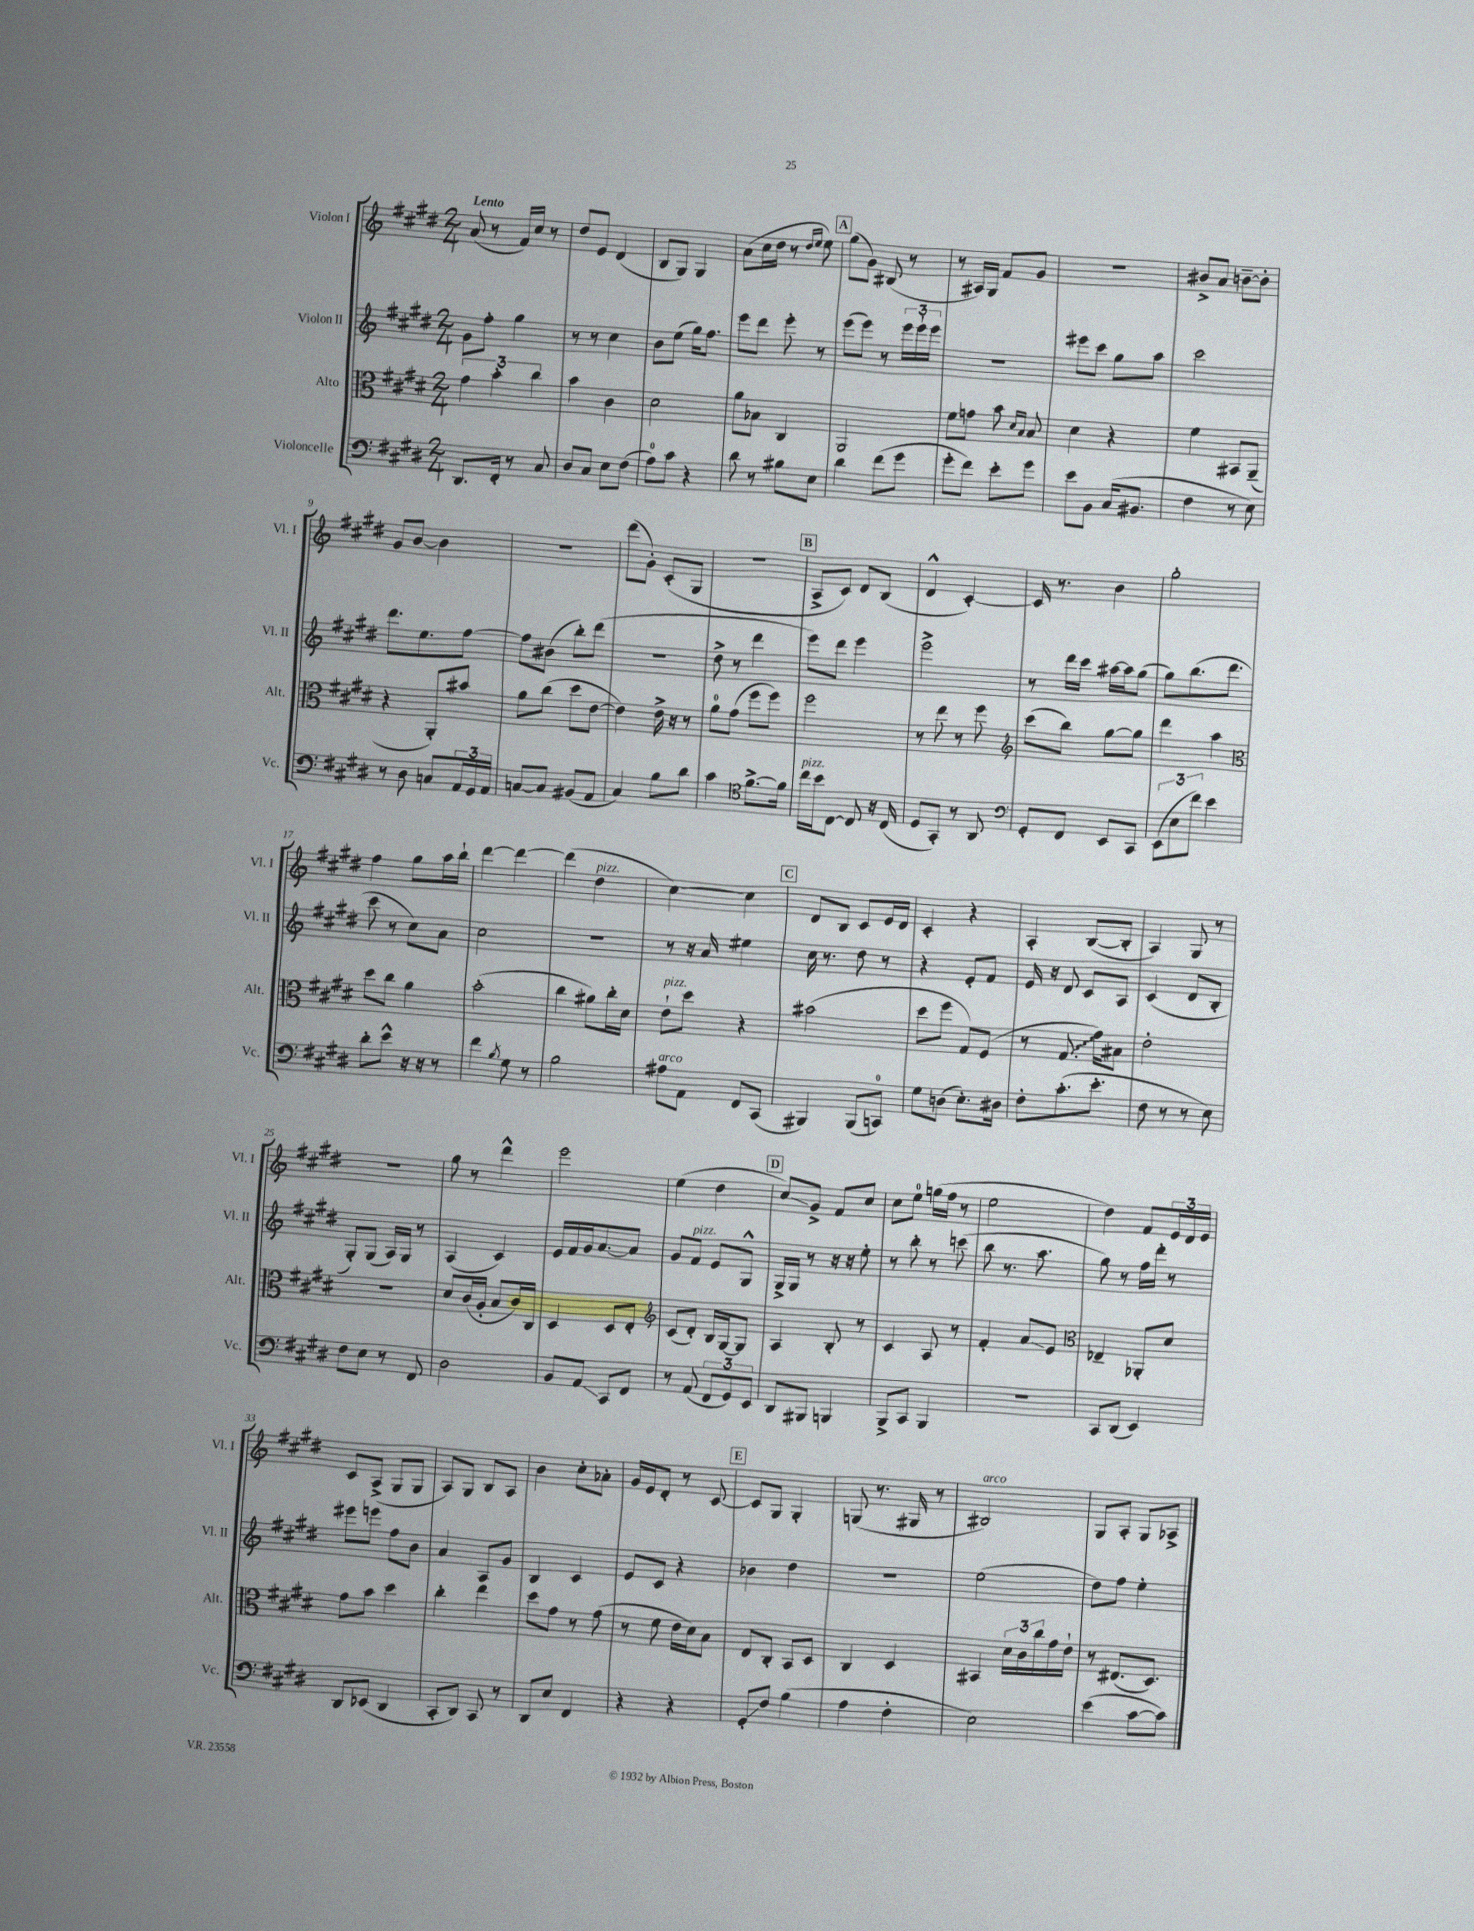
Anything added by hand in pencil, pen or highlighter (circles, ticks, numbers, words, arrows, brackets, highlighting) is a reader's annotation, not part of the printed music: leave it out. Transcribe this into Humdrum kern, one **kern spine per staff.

**kern	**kern	**kern	**kern
*staff4	*staff3	*staff2	*staff1
*clefF4	*clefC3	*clefG2	*clefG2
*k[f#c#g#d#]	*k[f#c#g#d#]	*k[f#c#g#d#]	*k[f#c#g#d#]
*M2/4	*M2/4	*M2/4	*M2/4
8.DD#	6g#	8g#	(8a
.	.	8ff#'	8r
.	6b'	.	.
16FF#'	.	.	.
8r	.	4gg#	16f#)
.	.	.	16cc#
.	6cc#	.	.
8C#	.	.	8r
=	=	=	=
8D#	4b	8r	8dd#
8C#	.	8r	8e
8E	4c#	4cc#	(4d#
(8F#	.	.	.
=	=	=	=
8A)	2d#	8b	8B
8c#	.	(8ee	8G#)
4r	.	16gg#)	4G#
.	.	8.ff#	.
=	=	=	=
8d#	8a	8eee	(8a
8r	8B-	8ddd#	16cc#
.	.	.	16dd#
8B#	4C#	8eee'	8r
.	.	.	16qqdd#
.	.	.	16qqee
8E	.	8r	8ee)
=	=	=	=
4d#	2AA	(8eee	(8gg#
.	.	8eee)	8g#)
(8f#	.	8r	(8B#
8g#	.	24eee	8r
.	.	24eee`	.
.	.	24eee	.
=	=	=	=
8g#'	8f#	2r	8r
8f#)	8g	.	16A#)
.	.	.	16G#
8e'	8b	.	8f#
.	16qqd#	.	.
.	16qqB	.	.
8g#	8B	.	8g#
=	=	=	=
8e	4d#	8eee#	2r
8BB	.	8ccc#	.
(16C#	4r	8gg#	.
8.BB#	.	.	.
.	.	8aa	.
=	=	=	=
4F#	4f#	2ccc#	8b#^
.	.	.	8a
8r	8BB#	.	[8b~
8E)	(8AA~	.	8b']
=	=	=	=
8r	4r	8.ddd#	8g#
8D#	.	.	[8b
.	.	8.ee	.
8C	8AA')	.	4b]
24AA	8b#	[8ff#	.
24GG#	.	.	.
24AA	.	.	.
=	=	=	=
[8C	8a	8ff#]	2r
8C]	(8cc#	(8b#	.
(8BB#	8dd#	8bb')	.
8AA	[8e	(8ddd#	.
=	=	=	=
4C#)	4e])	2r	(8ddd#
.	.	.	8g#')
8B	16e^	.	(8c#'
.	16r	.	.
8d#	8r	.	8G#
=	=	=	=
4c#	8a	8dd#^	2r
.	(8g#	8r	.
*clefC4	*	*	*
[8.f#^	8ff#	4ddd#	.
.	8ff#)	.	.
16f#]	.	.	.
=	=	=	=
16cc#	2ff#	8eee)	8A^
16b	.	.	.
[8C#	.	8ddd#	8c#)
8C#]	.	4eee	8d#
16r	.	.	(8B
(16C#	.	.	.
=	=	=	=
8D#	8r	2eee^	4d#^^
8GG#')	8ee	.	.
8r	8r	.	[4c#')
8AA	8ff#	.	.
=	=	=	=
*clefF4	*clefG2	*	*
8GG#'	(8ccc#	8r	16c#]
.	.	.	8.r
8FF#	8bb)	16ddd#	.
.	.	16ccc#	.
8EE	[8gg#	[16aa#	4b
.	.	16aa#]	.
8CC#	8gg#]	(8gg#	.
=	=	=	=
(12EE	4ddd#	8gg#)	2gg#'
12E	.	.	.
.	.	(8.bb	.
12f#)	.	.	.
4e	4aa	.	.
.	.	8.ddd#	.
=	=	=	=
*	*clefC3	*	*
8d#'	8dd#	8ccc#	4ff#
8e^^	8cc#	8r	.
16r	4a	8cc#)	8gg#
16r	.	.	.
8r	.	8a	16aa
.	.	.	16bb`
=	=	=	=
4f#	(2b'	2cc#	[4ddd#
8qB	.	.	.
8G#	.	.	4ddd#_
8r	.	.	.
=	=	=	=
2B	4cc#	2r	(4ddd#]
.	8a#)	.	4dd#
.	16cc#'	.	.
.	16d#	.	.
=	=	=	=
8A#	8e`	8r	[4cc#)
8AA	8dd#	16r	.
.	.	16a	.
8FF#	4r	4ee#	4cc#]
(8CC#	.	.	.
=	=	=	=
4BBB#)	(2b#	16cc#	8d#
.	.	8.r	.
.	.	.	8B
(8BBB#	.	8dd#	8c#
8CC)	.	8r	16e
.	.	.	16d#
=	=	=	=
8G#	8dd#	4r	4c#'
(8D	8ff#	.	.
8.E')	8G#)	8e'	4r
.	(8F#	8f#	.
16D#	.	.	.
=	=	=	=
8F#'	8r	16e	4A'
.	.	16r	.
(8.c#'	8.G#	8d#	.
.	.	8c#	([8B
8.e'	16g#)	.	.
.	8B#	8A	8B']
=	=	=	=
8F#	2e'	(4c#	4A)
8r	.	.	.
8r	.	8d#	8G#
8E)	.	8B'	8r
=	=	=	=
8F#	2r	8G#')	2r
8E	.	(8G#	.
8r	.	16A)	.
.	.	16G#	.
8FF#	.	8r	.
=	=	=	=
2D#	8d#	(4A	8gg#
.	(16c#	.	8r
.	16A'	.	.
.	8B	4c#)	4ddd#^^
.	16c#)	.	.
.	16C#	.	.
=	=	=	=
8BB	4D#	16e	2eee
.	.	16f#	.
8AA	.	16g#	.
.	.	[8.a	.
8CC#	8D#	.	.
8FF#	8E'	8a]	.
=	=	=	=
*	*clefG2	*	*
8r	(8c#	8g#	(4ee
(8AA	8d#')	8f#	.
12FF#	16B	8e	4dd#
.	[16G#	.	.
12GG#)	.	.	.
.	8G#]	8G#^^	.
12EE	.	.	.
=	=	=	=
8DD#	4A	16G#^	8cc#)
.	.	16G#	.
8BBB#	.	8r	8g#^
4BBB	8B'	16r	8f#
.	.	16r	.
.	8r	8ee'	8cc#
=	=	=	=
8BBB^	4c#	8r	8cc#
8CC#	.	8bb'	8ee
4BBB	8A	8r	(16gg
.	.	.	16ff#
.	8r	(8ccc	8r
=	=	=	=
2r	4f#'	8bb	2ee
.	.	8.r	.
.	8a	.	.
.	.	8.aa	.
.	8e	.	.
=	=	=	=
*	*clefC3	*	*
8CC#	4E-~	8gg#)	4dd#)
(8DD#	.	8r	.
4EE)	8AA-'	16ff#	8f#
.	.	16ddd#'	.
.	8d#	8r	24e
.	.	.	24d#
.	.	.	24e
=	=	=	=
8DD#	8g#	8eee#	8c#
(8EE-	8b	8eee	(8A^
4DD#	4dd#	8ff#	8G#
.	.	8b	8G#
=	=	=	=
8CC#'	4cc#'	4a	8A)
8DD#)	.	.	8G#
8CC#	4ee	8A	8B
8r	.	8g#	8A
=	=	=	=
8DD#	8dd#	4B	4b
8E	8g#	.	.
4FF#	8r	4c#	8cc#'
.	(8g#	.	8a-'
=	=	=	=
4r	8r	8e	16g#
.	.	.	16e
.	8f#	8c#	8d#'
4r	16e	4r	8r
.	16d#)	.	.
.	8B	.	[8c#
=	=	=	=
8GG#'	8E	4b-	8c#]
8F#	8C#'	.	8G#
(4B	8BB	4dd#	4G#'
.	8D#	.	.
=	=	=	=
4A	4C#	2r	(8G
.	.	.	8.r
4F#'	4D#	.	.
.	.	.	16G#
.	.	.	8r
=	=	=	=
2E)	4BB#	(2ee	2B#)
.	24d#	.	.
.	24c#	.	.
.	24cc#	.	.
.	16g#	.	.
.	16e`	.	.
=	=	=	=
(4e	8r	8dd#)	8G#
.	(8.E#	8ff#	8A'
[8c#	.	4ee'	8G#
.	8.D#)	.	.
8c#])	.	.	8A-^
==	==	==	==
*-	*-	*-	*-
